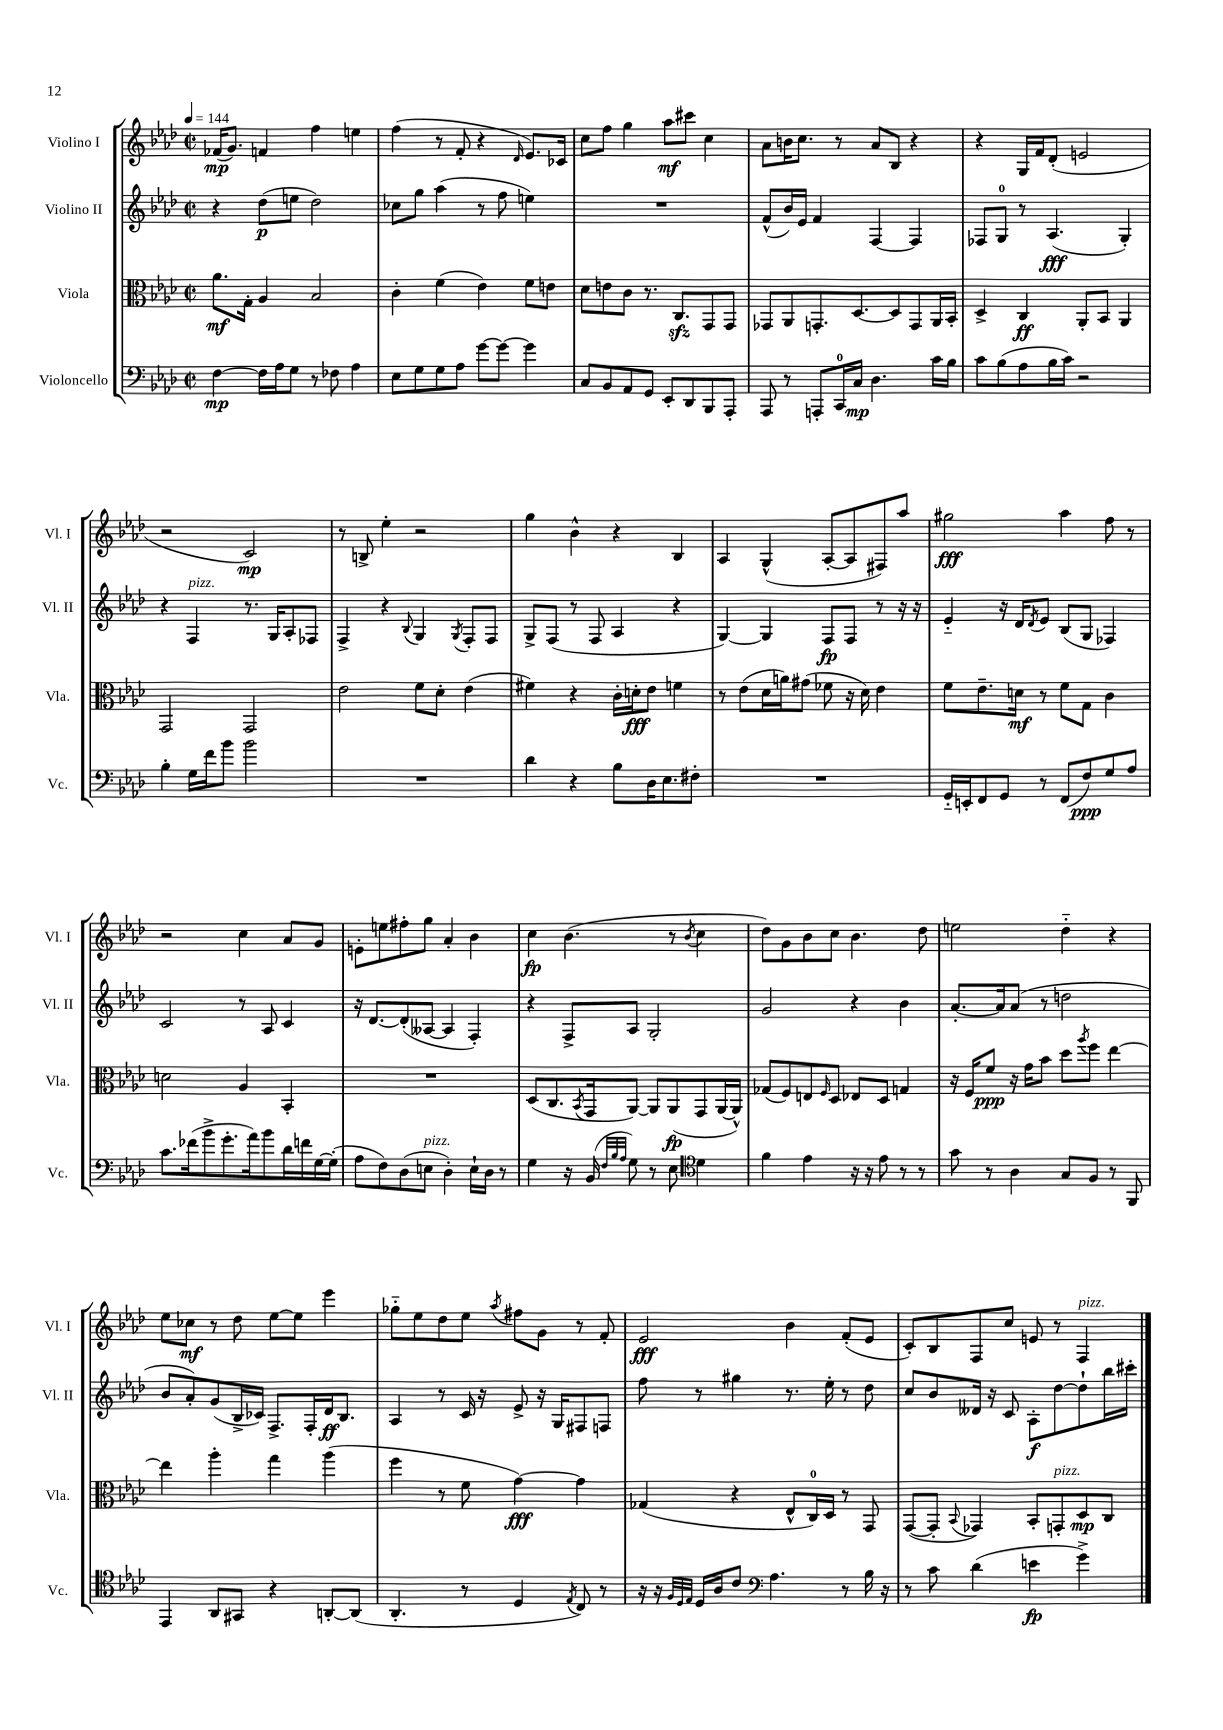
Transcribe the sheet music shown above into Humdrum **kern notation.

**kern	**dynam	**kern	**dynam	**kern	**dynam	**kern	**dynam
*part4	*part4	*part3	*part3	*part2	*part2	*part1	*part1
*staff4	*staff4	*staff3	*staff3	*staff2	*staff2	*staff1	*staff1
*I"Violoncello	*	*I"Viola	*	*I"Violino II	*	*I"Violino I	*
*I'Vc.	*	*I'Vla.	*	*I'Vl. II	*	*I'Vl. I	*
*clefF4	*	*clefC3	*	*clefG2	*	*clefG2	*
*k[b-e-a-d-]	*	*k[b-e-a-d-]	*	*k[b-e-a-d-]	*	*k[b-e-a-d-]	*
*M2/2	*	*M2/2	*	*M2/2	*	*M2/2	*
*met(c|)	*	*met(c|)	*	*met(c|)	*	*met(c|)	*
*MM144	*	*MM144	*	*MM144	*	*MM144	*
=1	=1	=1	=1	=1	=1	=1	=1
[4F\	mp	8.a-\L	mf	4r	.	(16f-X/KL	mp
.	.	.	.	.	.	8.g/J)	.
.	.	16G'\Jk	.	.	.	.	.
16F\LL]	.	4A-/	.	(8dd-\L	p	4fn/	.
16A-\J	.	.	.	.	.	.	.
8G\J	.	.	.	8een\J	.	.	.
8r	.	2B-/	.	2dd-\)	.	4ff\	.
8F-X\	.	.	.	.	.	.	.
4A-\	.	.	.	.	.	4een\	.
=2	=2	=2	=2	=2	=2	=2	=2
8E-\L	.	4c'\	.	8cc-X\L	.	(4ff\	.
8G\	.	.	.	8gg\J	.	.	.
8G\	.	(4f\	.	(4aa-\	.	8r	.
8A-\J	.	.	.	.	.	8f'/	.
[8g\L	.	4e-\)	.	8r	.	4r	.
8g\J_	.	.	.	8ff\	.	.	.
.	.	.	.	.	.	16qqd-/	.
4g\]	.	8f\L	.	4een\)	.	8.e-/L)	.
.	.	8en\J	.	.	.	.	.
.	.	.	.	.	.	16c-X/Jk	.
=3	=3	=3	=3	=3	=3	=3	=3
8C/L	.	8d-\L	.	1r	.	8cc\L	.
8BB-/	.	8en\	.	.	.	8ff\J	.
8AA-/	.	8c\J	.	.	.	4gg\	.
8GG/J	.	8.r	.	.	.	.	.
8EE-'/L	.	.	.	.	.	8aa-\L	mf
.	.	8.Czz/L	.	.	.	.	.
8DD-/	.	.	.	.	.	8ccc#X\J	.
8BBB-/	.	8GG/	.	.	.	4cc\	.
8AAA-'/J	.	8GG/J	.	.	.	.	.
=4	=4	=4	=4	=4	=4	=4	=4
8AAA-/	.	8GG-X/L	.	(8f^^/L	.	8a-\L	.
8r	.	8AA-/	.	16b-/L)	.	16bn\K	.
.	.	.	.	16e-/JJ	.	8.cc\J	.
8AAAn'/L	.	8.GGn'/	.	4f/	.	.	.
16CC/L	.	.	.	.	.	8r	.
16C/JJ	mp	[8.D-/	.	.	.	.	.
4.D-\	.	.	.	[4F/	.	8a-/L	.
.	.	8D-/]	.	.	.	8B-/J	.
.	.	8GG/	.	4F/]	.	4r	.
16c\LL	.	16AA-/L	.	.	.	.	.
16B-\JJ	.	16BB-'/JJ	.	.	.	.	.
=5	=5	=5	=5	=5	=5	=5	=5
8c\L	.	4D-^/	.	8F-X/L	.	4r	.
(8B-\	.	.	.	8G/J	.	.	.
8A-\	.	4C/	ff	8r	.	16G/LL	.
.	.	.	.	.	.	16f/J	.
16B-\L	.	.	.	(4.A-/	fff	(8d-'/J	.
16c\JJ)	.	.	.	.	.	.	.
2r	.	8AA-'/L	.	.	.	2en/	.
.	.	8BB-/J	.	.	.	.	.
.	.	4AA-/	.	4G'/)	.	.	.
!!LO:LB:g=z
=6	=6	=6	=6	=6	=6	=6	=6
4B-'\	.	2GG/	.	4r	.	2r	.
!	!	!	!	!LO:TX:a:i:t=pizz.	!	!	!
16G\LL	.	.	.	4F/	.	.	.
16f\J	.	.	.	.	.	.	.
8b-\J	.	.	.	.	.	.	.
2b-\	.	2GG/	.	8.r	.	2c/)	mp
.	.	.	.	16G/KL	.	.	.
.	.	.	.	8A-'/	.	.	.
.	.	.	.	8F-X/J	.	.	.
=7	=7	=7	=7	=7	=7	=7	=7
1r	.	2e-\	.	4F^/	.	8r	.
.	.	.	.	.	.	8Bn^/	.
.	.	.	.	4r	.	4ee-'\	.
.	.	.	.	8qqB-/	.	.	.
.	.	8f\L	.	4G/	.	2r	.
.	.	8d-'\J	.	.	.	.	.
.	.	.	.	8qG/	.	.	.
.	.	(4e-\	.	8F'/L	.	.	.
.	.	.	.	8F/J	.	.	.
=8	=8	=8	=8	=8	=8	=8	=8
4d-\	.	4f#X\)	.	8G^/L	.	4gg\	.
.	.	.	.	(8F/J	.	.	.
4r	.	4r	.	8r	.	4b-^^\	.
.	.	.	.	8F/	.	.	.
8B-\L	.	16c'\LL	.	4A-/	.	4r	.
.	.	16dn'\J	fff	.	.	.	.
16D-\K	.	8e-\J	.	.	.	.	.
8.E-\	.	.	.	.	.	.	.
.	.	4fn\	.	4r	.	4B-/	.
8F#X'\J	.	.	.	.	.	.	.
=9	=9	=9	=9	=9	=9	=9	=9
1r	.	8r	.	[4G/)	.	4A-/	.
.	.	(8e-\L	.	.	.	.	.
.	.	16d-\L	.	4G/]	.	(4G^^/	.
.	.	16an\J)	.	.	.	.	.
.	.	(8g#X\J	.	.	.	.	.
.	.	8f-X\	.	8F/L	fp	[8A-'/L	.
.	.	16r	.	8F/J	.	8A-/]	.
.	.	16d-\)	.	.	.	.	.
.	.	4e-\	.	8r	.	8F#X/)	.
.	.	.	.	16r	.	8aa-/J	.
.	.	.	.	16r	.	.	.
=10	=10	=10	=10	=10	=10	=10	=10
16GG/LL	.	8f\L	.	4e-/	.	2gg#X\	fff
16EEn'/J	.	.	.	.	.	.	.
8FF/	.	8.e-~\	.	.	.	.	.
8GG/J	.	.	.	16r	.	.	.
.	.	16dn\Jk	mf	16d-/KL	.	.	.
.	.	.	.	8qd-/	.	.	.
8r	.	8r	.	8e-/J	.	.	.
(8FF/L	.	8f\L	.	(8B-/L	.	4aa-\	.
8F/)	ppp	8G\J	.	8G/J	.	.	.
8G/	.	4c\	.	4F-X/)	.	8ff\	.
8A-/J	.	.	.	.	.	8r	.
!!LO:LB:g=z
=11	=11	=11	=11	=11	=11	=11	=11
8.c\L	.	2dn\	.	2c/	.	2r	.
(16f-X\k	.	.	.	.	.	.	.
8b-^\	.	.	.	.	.	.	.
8.g'\	.	.	.	.	.	.	.
.	.	4A-/	.	8r	.	4cc\	.
16a-\k)	.	.	.	.	.	.	.
8b-\	.	.	.	8A-/	.	.	.
16d-\L	.	4BB-'/	.	4c/	.	8a-/L	.
16fn\	.	.	.	.	.	.	.
[16G\	.	.	.	.	.	8g/J	.
(16G'\JJ]	.	.	.	.	.	.	.
=12	=12	=12	=12	=12	=12	=12	=12
8A-\L	.	1r	.	16r	.	8en'\L	.
.	.	.	.	[8.d-/L	.	.	.
8F\)	.	.	.	.	.	8een\	.
(8D-\	.	.	.	(8d-'/]	.	8ff#X'\	.
!LO:TX:a:i:t=pizz.	!	!	!	!	!	!	!
8En\J	.	.	.	[8A--X/J	.	8gg\J	.
4D-'\)	.	.	.	4A--/]	.	4a-'/	.
16E`\LL	.	.	.	4F'/)	.	4b-\	.
16D-\JJ	.	.	.	.	.	.	.
8r	.	.	.	.	.	.	.
=13	=13	=13	=13	=13	=13	=13	=13
4G\	.	(8D-/L	.	4r	.	4cc\	fp
.	.	8.C/	.	.	.	.	.
16r	.	.	.	8F^/L	.	(4.b-\	.
.	.	8qBB-/	.	.	.	.	.
(16BB-/	.	16GG/k	.	.	.	.	.
32qqF/LLL	.	.	.	.	.	.	.
32qqB-/	.	.	.	.	.	.	.
32qqA-/JJJ	.	.	.	.	.	.	.
8G\)	.	[8AA-/J)	.	8A-/J	.	.	.
8r	.	8AA-/L]	.	2G'/	.	.	.
8E-\	.	(8AA-/	fp	.	.	8r	.
*clefC4	*	*	*	*	*	*	*
.	.	.	.	.	.	8qb-/	.
4d-\	.	8GG/	.	.	.	4cc\	.
.	.	[16AA-/L	.	.	.	.	.
.	.	16AA-^^/JJ])	.	.	.	.	.
=14	=14	=14	=14	=14	=14	=14	=14
4f\	.	(8G-X/L	.	2g/	.	8dd-\L)	.
.	.	8F/)	.	.	.	8g\	.
4e-\	.	8En/	.	.	.	8b-\	.
.	.	16qqF/	.	.	.	.	.
.	.	8D-/J	.	.	.	8cc\J	.
16r	.	8E-X/L	.	4r	.	4.b-\	.
16r	.	.	.	.	.	.	.
8e-\	.	8D-/J	.	.	.	.	.
8r	.	4Gn/	.	4b-\	.	.	.
8r	.	.	.	.	.	8dd-\	.
=15	=15	=15	=15	=15	=15	=15	=15
8g\	.	16r	.	[8.a-'/L	.	2een\	.
.	.	16F/KL	.	.	.	.	.
8r	.	8f/J	ppp	.	.	.	.
.	.	.	.	16a-/k]	.	.	.
4A-\	.	16r	.	(8a-/J	.	.	.
.	.	16g\KL	.	.	.	.	.
.	.	8b-\J	.	8r	.	.	.
8G/L	.	8dd-\L	.	2ddn\	.	4dd-\	.
.	.	8qaa-/	.	.	.	.	.
8F/J	.	8ff\J	.	.	.	.	.
8r	.	[4ee-\	.	.	.	4r	.
8FF/	.	.	.	.	.	.	.
!!LO:LB:g=z
=16	=16	=16	=16	=16	=16	=16	=16
4EE-/	.	4ee-\]	.	8b-/L	.	8ee-\L	.
.	.	.	.	8a-'/)	.	8cc-X\J	mf
8AA-/L	.	4aa-'\	.	(8g/	.	8r	.
8GG#X/J	.	.	.	16B-^/L	.	8dd-\	.
.	.	.	.	16c-X/JJ)	.	.	.
4r	.	4gg\	.	8.F^/L	.	[8ee-\L	.
.	.	.	.	.	.	8ee-\J]	.
.	.	.	.	16F'/L	.	.	.
[8AAn'/L	.	(4aa-\	.	16d-/J	ff	4eee-\	.
.	.	.	.	8.B-/J	.	.	.
(8AA/J]	.	.	.	.	.	.	.
=17	=17	=17	=17	=17	=17	=17	=17
4.AA-'/	.	4ff\	.	4A-/	.	8gg-X\L	.
.	.	.	.	.	.	8ee-\	.
.	.	8r	.	8r	.	8dd-\	.
8r	.	8f\	.	16c/	.	8ee-\J	.
.	.	.	.	16r	.	.	.
.	.	.	.	.	.	8qaa-/	.
4D-/	.	[4g\)	fff	8e-^/	.	8ff#X\L	.
.	.	.	.	16r	.	8g\J	.
.	.	.	.	16G/KL	.	.	.
8qE-/	.	.	.	.	.	.	.
8C/)	.	4g\]	.	8F#X/	.	8r	.
8r	.	.	.	8Fn/J	.	8f'/	.
=18	=18	=18	=18	=18	=18	=18	=18
16r	.	(4G-X/	.	8ff\	.	2e-/	fff
16r	.	.	.	.	.	.	.
32qqF/LLL	.	.	.	.	.	.	.
32qqD-/	.	.	.	.	.	.	.
32qqE-/JJJ	.	.	.	.	.	.	.
16D-/LL	.	.	.	8r	.	.	.
16A-/J	.	.	.	.	.	.	.
8c/J	.	4r	.	4gg#X\	.	.	.
*clefF4	*	*	*	*	*	*	*
4.A-\	.	.	.	.	.	.	.
.	.	8E-^^/L	.	8.r	.	4b-\	.
.	.	16C/L)	.	.	.	.	.
.	.	16D-/JJ	.	16ee-'\	.	.	.
8r	.	8r	.	8r	.	(8f'/L	.
16B-\	.	8GG/	.	8dd-\	.	8e-/J	.
16r	.	.	.	.	.	.	.
=19	=19	=19	=19	=19	=19	=19	=19
8r	.	([8GG/L	.	8cc/L	.	8c'/L)	.
8c\	.	8GG'/J]	.	8b-/	.	8B-/	.
.	.	8qqBB-/	.	.	.	.	.
(4d-\	.	4GG-X/)	.	16d--X/Jk	.	8F/	.
.	.	.	.	16r	.	.	.
.	.	.	.	8c/	.	8cc/J	.
4en\	fp	8BB-'/L	.	8A-'\L	f	8en/	.
!	!	!LO:TX:a:i:t=pizz.	!	!	!	!	!
.	.	8GGn'/	.	[8dd-\	.	8r	.
!	!	!	!	!	!	!LO:TX:a:i:t=pizz.	!
4g^\)	.	8D-/	mp	8dd-`\]	.	4F/	.
.	.	8C/J	.	16bb-\L	.	.	.
.	.	.	.	16ccc#X'\JJ	.	.	.
==	==	==	==	==	==	==	==
*-	*-	*-	*-	*-	*-	*-	*-
